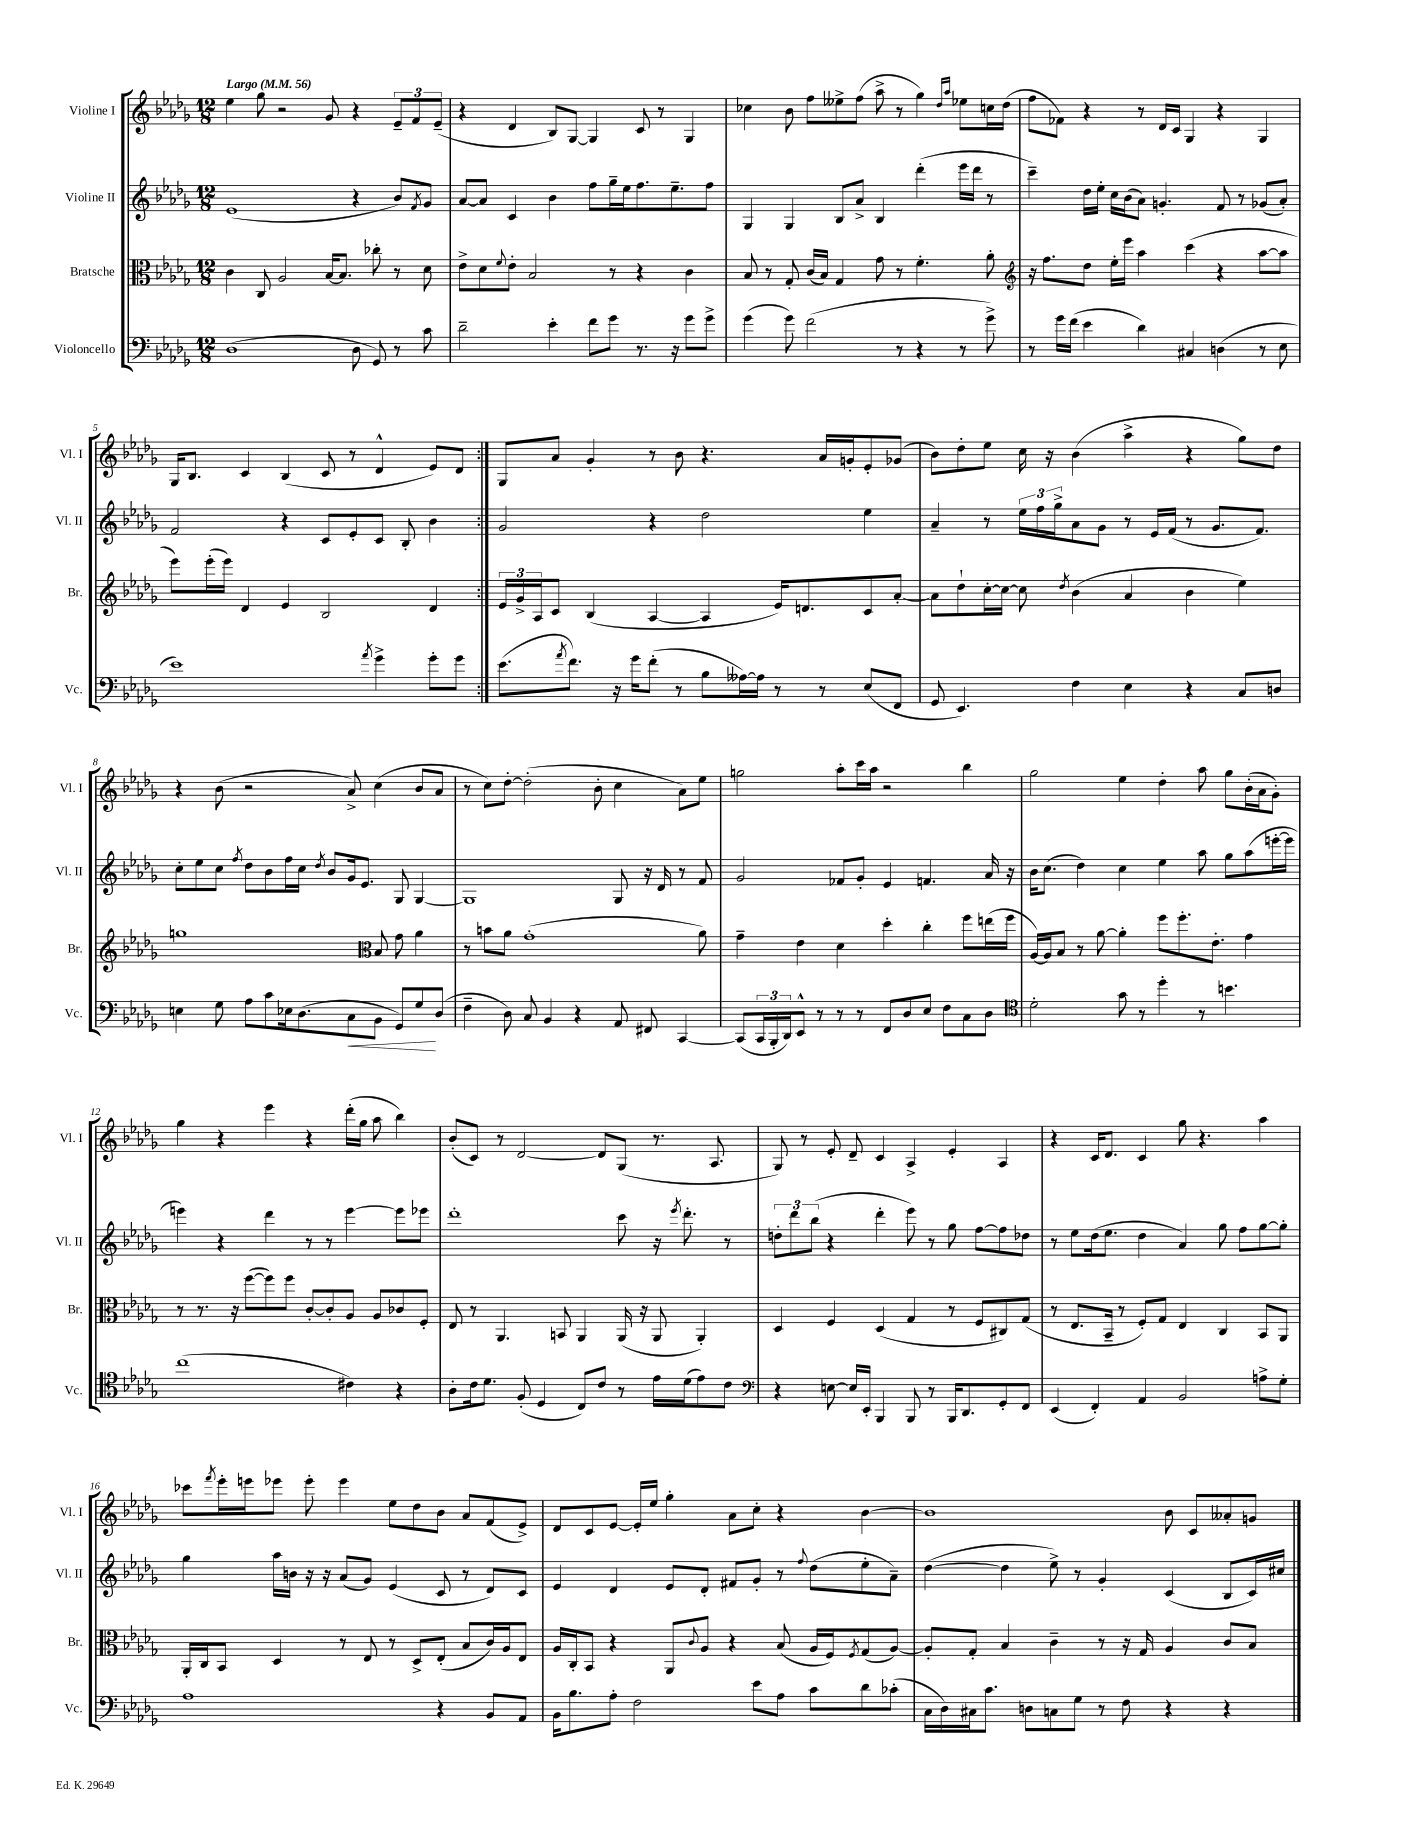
<<
\new StaffGroup <<
\new Staff = "s0" \with { instrumentName = "Violine I" shortInstrumentName = "Vl. I" } {
    \clef treble \key des \major \numericTimeSignature \time 12/8 \tempo "Largo" 4 = 56
    \repeat volta 2 { ees''4 ges''8 r2 ges'8 r4 \tuplet 3/2 { ees'8-- f'8 ees'8--( } |
    r4 des'4 bes8) ges8~ ges4 c'8 r8 ges4 |
    ces''4 bes'8 f''8 eeses''8-> f''8( aes''8-> r8 ges''4) \grace { des''16 aes''16 } ees''8 c''16 des''16( |
    f''8 fes'8) r4 r8 des'16 c'16 ges4 r4 ges4 |
    ges16 bes8. c'4 bes4( c'8 r8 des'4-^ ees'8) des'8 | }
    ges8 aes'8 ges'4-. r8 bes'8 r4. aes'16 g'16-. ees'8-. ges'8( |
    bes'8) des''8-. ees''8 c''16 r16 bes'4( aes''4-> r4 ges''8) des''8 |
    r4 bes'8( r2 aes'8->) c''4( bes'8 aes'8 |
    r8 c''8) des''8~-. des''2-.( bes'8-. c''4 aes'8) ees''8 |
    g''2 aes''8-. c'''16 aes''16 r2 bes''4 |
    ges''2 ees''4 des''4-. aes''8 ges''8 bes'16-.( aes'16 ges'8-.) |
    ges''4 r4 ees'''4 r4 des'''16-.( ges''16 aes''8 bes''4) |
    bes'8-.( c'8) r8 des'2~ des'8 ges8( r8. aes8. |
    ges8) r8 ees'8-. des'8-- c'4 aes4-> ees'4-. aes4 |
    r4 c'16 des'8. c'4 ges''8 r4. aes''4 |
    ces'''8 \acciaccatura { f'''8 } ees'''16-. e'''16 ees'''8 ees'''8-. ees'''4 ees''8 des''8 bes'8 aes'8 f'8( ees'8->) |
    des'8 c'8 ees'8~ ees'16-. ees''16 ges''4-. aes'8 c''8-. r4 bes'4~ |
    bes'1 bes'8 c'8 aeses'8-. g'8 \bar "|." |
}
\new Staff = "s1" \with { instrumentName = "Violine II" shortInstrumentName = "Vl. II" } {
    \clef treble \key des \major \numericTimeSignature \time 12/8
    \repeat volta 2 { ees'1( r4 bes'8) \acciaccatura { f'8 } ges'8 |
    aes'8~ aes'8 c'4 bes'4 f''8 ges''16-- ees''16 f''8. ees''8.-- f''8 |
    ges4 ges4 bes8 aes'8-> bes4 des'''4-.( ees'''16 des'''16 r8 |
    c'''4--) des''16 ees''16-. c''16 bes'16( aes'8) g'4.-. f'8 r8 ges'8( aes'8-.) |
    f'2 r4 c'8 ees'8-. c'8 bes8-. bes'4 | }
    ges'2 r4 des''2 ees''4 |
    aes'4-- r8 \tuplet 3/2 { ees''16 f''16 ges''16-> } aes'8 ges'8 r8 ees'16 f'16( r8 ges'8. f'8.) |
    c''8-. ees''8 c''8 \acciaccatura { f''8 } des''8 bes'8 f''16 c''16 \acciaccatura { des''8 } bes'8 ges'16 ees'8. ges8 ges4~ |
    ges1 ges8 r16 des'16 r8 f'8 |
    ges'2 fes'8 ges'8-. ees'4 f'4. aes'16 r16 |
    bes'16 c''8.( des''4) c''4 ees''4 aes''8 ges''8 aes''8( e'''16~-. e'''16 |
    e'''4) r4 des'''4 r8 r8 e'''4~ e'''8 ees'''8 |
    des'''1-. c'''8 r16 \acciaccatura { ees'''8 } des'''8.-. r8 |
    \tuplet 3/2 { d''8-. des'''8 bes''8( } r4 des'''4-. ees'''8) r8 ges''8 f''8~ f''8 des''8 |
    r8 ees''8 des''16( ees''8. des''4 aes'4) ges''8 f''8 ges''8~ ges''8-. |
    ges''4 aes''16 b'16 r16 r16 aes'8( ges'8) ees'4( c'8 r8 des'8) c'8 |
    ees'4 des'4 ees'8 des'8-. fis'8 ges'8-. r8 \appoggiatura { f''8 } des''8( ees''8-. aes'8--) |
    des''4~( des''4 ees''8->) r8 ges'4-. c'4( bes8 c'16) cis''16 \bar "|." |
}
\new Staff = "s2" \with { instrumentName = "Bratsche" shortInstrumentName = "Br." } {
    \clef alto \key des \major \numericTimeSignature \time 12/8
    \repeat volta 2 { c'4 c8 aes2 bes16~ bes8. ces''8-. r8 des'8 |
    ees'8-> des'8 \appoggiatura { f'8 } ees'8-. bes2 r8 r4 c'4 |
    bes8 r8 ges8-. c'16( bes16) ges4 ges'8 r8 f'4.-. aes'8-. |
    \clef treble r16 f''8. des''8 ees''16-. ees'''16 aes''4 c'''4( r4 aes''8~ aes''8 |
    ees'''8) ees'''16-.( ees'''16) des'4 ees'4 bes2 des'4 | }
    \tuplet 3/2 { ees'16 ges'16-> aes16 } c'8 bes4( aes4~ aes4 ees'16) d'8. c'8 aes'8~-. |
    aes'8 des''8-! c''16~-. c''16~ c''8 \acciaccatura { des''8 } bes'4( aes'4 bes'4 ees''4) |
    g''1 \clef alto bes8 ges'8 aes'4 |
    r8 b'8 aes'8 ges'1-.( aes'8) |
    ges'4-- ees'4 des'4 des''4-. c''4-. f''8 e''16( f''16 |
    aes16~) aes16 bes8 r8 aes'8~ aes'4-. f''8 f''8.-. ees'8.-. ges'4 |
    r8 r8. r16 f''8~( f''8) f''8 c'8~-. c'8-. aes8 aes8 ces'8 f8-. |
    ees8 r8 aes,4. b,8 aes,4 aes,16( r16 aes,8 aes,4-.) |
    des4 f4 des4( ges4 r8 f8 cis8) ges8( |
    r8 ees8. bes,16-- r8 f8-.) ges8 ees4 c4 bes,8 aes,8 |
    aes,16-. c16 bes,8 des4 r8 ees8 r8 des8-> ees8-.( bes8 c'16) aes16 ees8 |
    aes16 c16-. bes,8 r4 aes,8 \appoggiatura { c'8 } aes8 r4 bes8( aes16 f16) \acciaccatura { f8 } ges8( aes8~) |
    aes8-. ges8-. bes4 c'4-- r8 r16 ges16 aes4 c'8 bes8 \bar "|." |
}
\new Staff = "s3" \with { instrumentName = "Violoncello" shortInstrumentName = "Vc." } {
    \clef bass \key des \major \numericTimeSignature \time 12/8
    \repeat volta 2 { des1( des8 ges,8) r8 c'8 |
    des'2-- ees'4-. f'8 ges'8 r8. r16 ges'8 ges'8-> |
    ges'4( ges'8) f'2( r8 r4 r8 ges'8->) |
    r8 ges'16 f'16( ees'4 des'4) cis4 d4( r8 ees8 |
    ees'1) \acciaccatura { aes'8 } ges'4-> ges'8-. ges'8 | }
    ees'8.( \acciaccatura { aes'8 } f'8.) r16 ges'16 f'8-.( r8 bes8 aeses16~) aeses16 r8 r8 ees8( f,8 |
    ges,8 ees,4.) f4 ees4 r4 c8 d8 |
    e4 ges8 aes8 c'8 ees16 des8.( c8\< bes,8 ges,8) ges8\! des8( |
    f4-- des8) c8 bes,4 r4 aes,8 fis,8 c,4~ |
    c,8( \tuplet 3/2 { c,16 bes,,16-. des,16) } ees,8-^ r8 r8 r8 f,8 des8 ees8 f8 c8 des8 |
    \clef tenor des'2-. ges'8 r8 des''4-. r8 b'4. |
    c''1( cis'4) r4 |
    aes8-. c'16 des'8. f8-.( des4 c8) c'8 r8 ees'16 des'16( ees'8) c'8 |
    \clef bass r4 e8~ e16 ees,16-. bes,,4 bes,,8 r8 bes,,16 des,8. ges,8-. f,8 |
    ees,4( f,4-.) aes,4 bes,2 a8-> ges8-. |
    aes1 r4 bes,8 aes,8 |
    bes,16 bes8. aes8-. f2 ees'8 aes8 c'8 des'8 ces'8-.( |
    c16 des16) cis16 c'8. d8 c8 ges8 r8 f8 r4 r4 \bar "|." |
}
>>
>>
